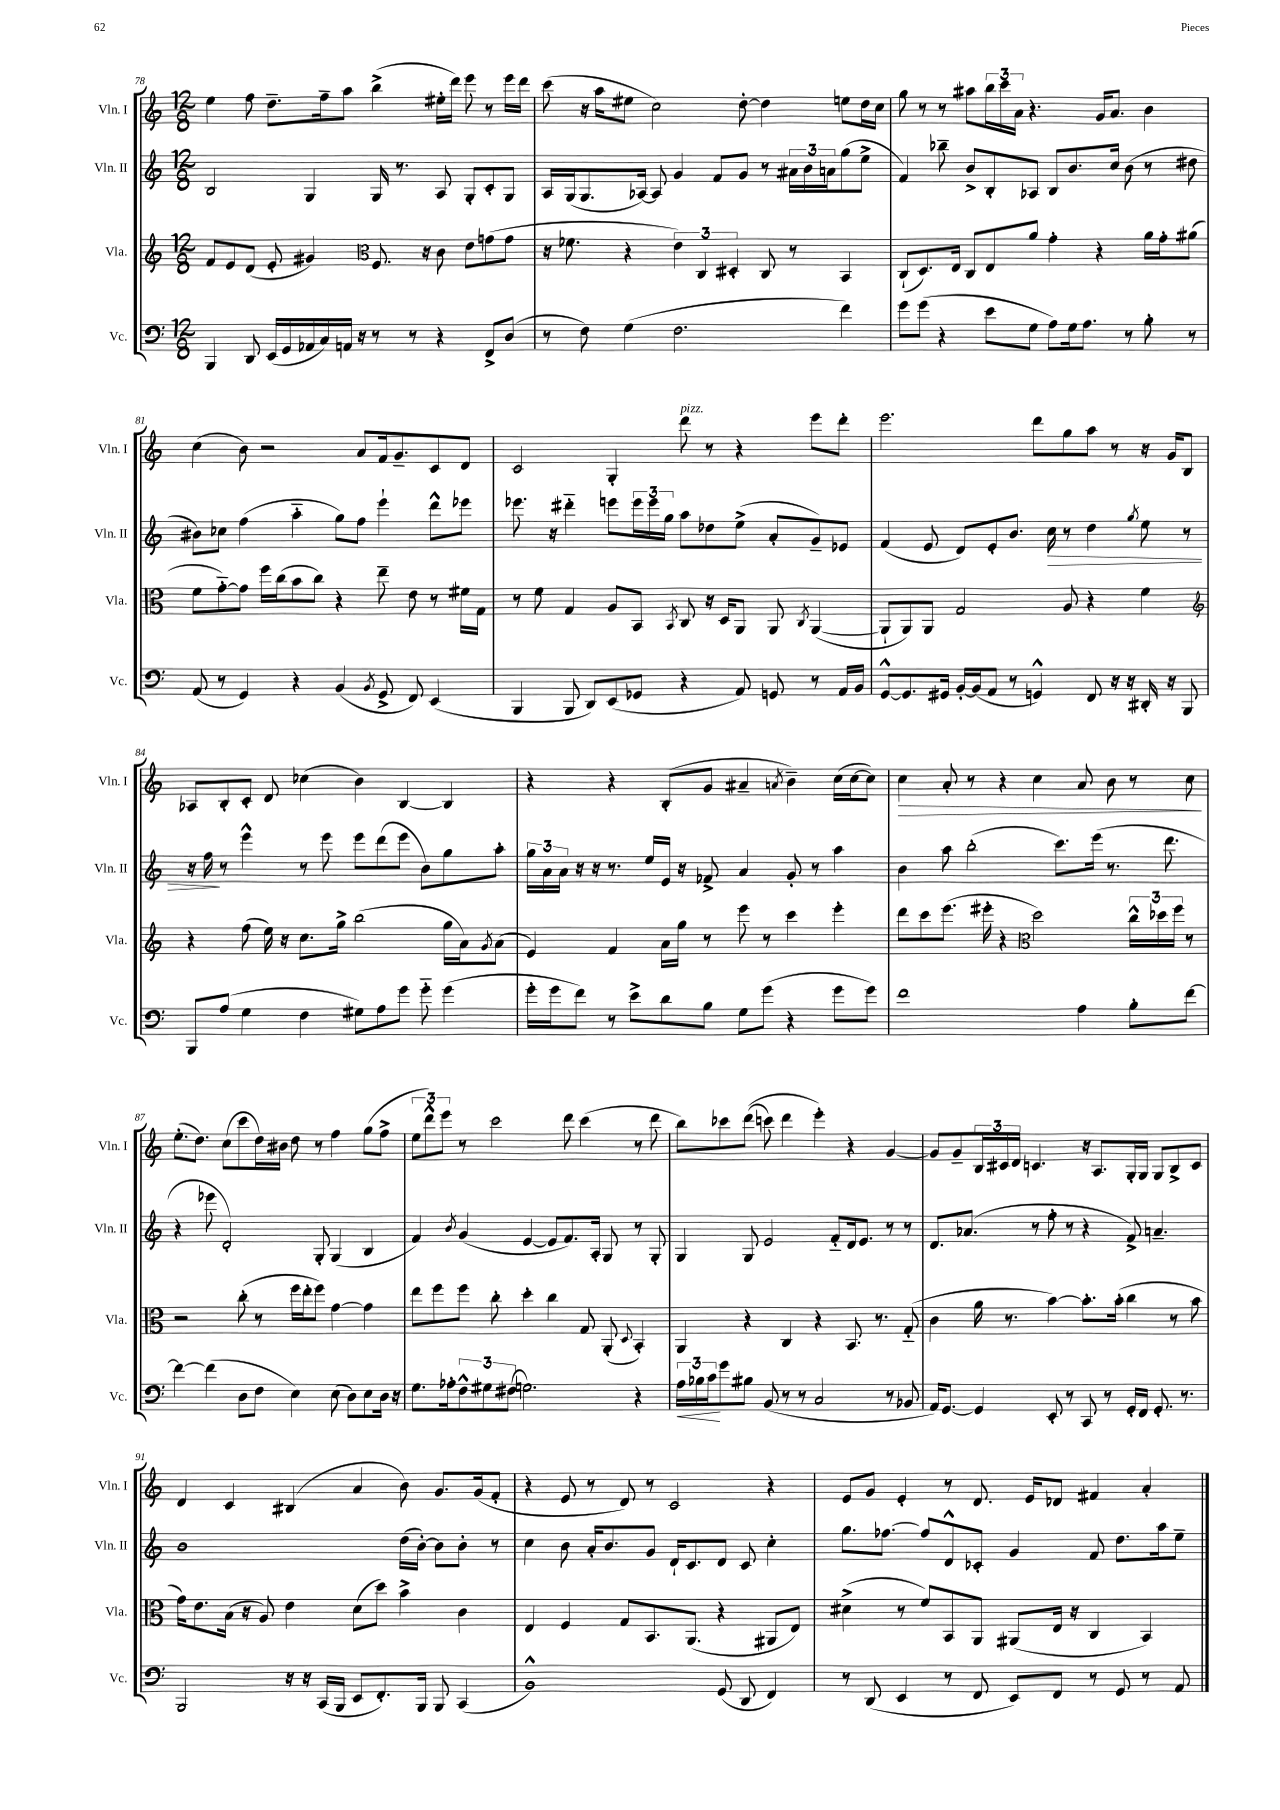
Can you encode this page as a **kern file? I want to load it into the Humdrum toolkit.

**kern	**kern	**kern	**kern
*staff4	*staff3	*staff2	*staff1
*clefF4	*clefG2	*clefG2	*clefG2
*k[]	*k[]	*k[]	*k[]
*M12/8	*M12/8	*M12/8	*M12/8
4BBB	8f	2B	4ee
.	8e	.	.
8DD	(8d	.	8ff
(16EE	8e'	.	8.dd~
16GG	.	.	.
16AA-	4g#)	4G	.
16C)	.	.	16ff~
16AA	.	.	8aa
16r	.	.	.
*	*clefC3	*	*
8r	8.F	16G	(4bb^
.	.	8.r	.
8r	.	.	.
.	16r	.	.
4r	8c	8A	16ee#'
.	.	.	16ddd)
.	8e	8G'	8eee
8FF^	(8g	8c'	8r
(8D	8g	8G	16eee
.	.	.	16ddd
=	=	=	=
8r	16r	16A	(8ccc
.	8.f-	(16G	.
8F)	.	8.G	16r
.	.	.	16aa
(4G	4r	.	8ee#
.	.	[16A-)	.
.	.	8A-]	2cc)
2.F	6e)	4g	.
.	6C	.	.
.	.	8f	.
.	6D#'	.	.
.	.	8g	[8dd'
.	8C	8r	4dd]
.	8r	24a#	.
.	.	24b	.
.	.	24a	.
4f)	4BB	(8gg	8ee
.	.	8ee^	16dd
.	.	.	16cc
=	=	=	=
8g	(8C`	4f)	8gg
(8g	8.D)	.	8r
4r	.	8bb-~	8r
.	16E	.	.
.	8C	8b^	8aa#
8e	8E	8B'	24bb
.	.	.	24ccc
.	.	.	24a
8G	8a	8A-	4.r
8A)	4g'	8B	.
16G	.	8.b	.
8.A	.	.	.
.	4r	.	16g
.	.	16cc	8.a
8r	.	(8b	.
8B'	16a	8r	4b
.	16g'	.	.
8r	(8a#	8dd#	.
=	=	=	=
(8AA	8f	8b#)	(4cc
8r	[8g'~)	8cc-	.
4GG)	8g]	(4ff	8b)
.	16ff	.	2r
.	(16cc	.	.
4r	8b	4aa'~	.
.	8cc)	.	.
(4BB	4r	8gg)	.
.	.	8ff	8a
8qBB	.	.	.
8GG^	8ee~	4eee`	16f
.	.	.	8.g~
8FF)	8e	.	.
(4EE	8r	8ddd^^	8c
.	16f#	8eee-	8d
.	16G	.	.
=	=	=	=
4BBB	8r	8.eee-	2c
.	8f	.	.
.	.	16r	.
8BBB	4G	4ddd#'~	.
8DD)	.	.	.
(8EE	8A	8eee	4G'
8GG-	8BB	24eee	.
.	.	24eee	.
.	.	24gg	.
.	8qBB	.	.
4r	8C	8aa	8ddd
.	16r	8dd-	8r
.	16D	.	.
8AA)	8AA	(8ee^	4r
8GG	8AA	8a'	.
.	8qC	.	.
8r	([4AA	8g~)	8eee
16AA	.	8e-	8ddd'
16BB	.	.	.
=	=	=	=
[8GG^^	8AA`]	(4f	2.eee
8.GG]	8AA)	.	.
.	8AA	8e	.
16GG#	.	.	.
[16BB'	2G	8d)	.
(16BB]	.	.	.
8AA	.	8e'	.
8r	.	8.b	.
4GG^^)	.	.	8ddd
.	.	16cc	.
.	8A	8r	8gg
8FF	4r	4dd	8aa
16r	.	.	8r
16r	.	.	.
.	.	8qgg	.
16DD#'	4f	8ee	16r
16r	.	.	16g
8BBB	.	8r	8B
=	=	=	=
*	*clefG2	*	*
8BBB	4r	16r	8A-
.	.	16ff	.
(8A	.	8r	8B'
4G	(8ff	4eee^^	8c'
.	16ee)	.	8d
.	16r	.	.
4F	8.cc	8r	(4cc-
.	.	8eee	.
.	16gg^	.	.
8G#)	(2bb	8eee	4b)
8A	.	(8ddd	.
8g	.	8eee	[4B
8g'~	.	8b)	.
(4g	16gg	8gg	4B]
.	16a)	.	.
.	8qg	.	.
.	(8a	8aa'	.
=	=	=	=
16g'	4e)	24gg	4r
.	.	24a	.
16g	.	.	.
.	.	24a	.
8f)	.	16r	.
.	.	16r	.
8r	4f	8.r	4r
8e^	.	.	.
.	.	16ee	.
8d	16a	16e	(8B'
.	16gg	16r	.
8B	8r	8f-^	8g
8G	8eee	4a	4a#~
(8g	8r	.	.
.	.	.	8qa
4r	4ccc	8g'	4b~)
.	.	8r	.
8g	4eee'	4aa	(16cc
.	.	.	[16cc
8g)	.	.	8cc])
=	=	=	=
1f	8ddd	4b	4cc
.	8ccc	.	.
.	(8.eee	8aa	8a'
.	.	(2bb'	8r
.	16eee#'	.	.
.	4r	.	4r
*	*clefC3	*	*
.	2dd)	.	4cc
.	.	8.ccc)	.
4A	.	.	8a
.	.	(16eee	.
.	.	8.r	8b
8B'	24cc^^	.	8r
.	24dd-	.	.
.	.	8.ddd	.
.	24ff	.	.
[8f	8r	.	8cc
=	=	=	=
4f_	2r	4r	(8.ee'
.	.	.	8.dd)
(4f]	.	8eee-	.
.	.	2d')	(8cc
8D	(8cc'	.	8ccc
8F	8r	.	16dd)
.	.	.	16b#
4E)	16ff	.	8dd
.	16ee'	.	.
.	8ff)	8G'	8r
(8E	[4g	(4G	4ff
8D)	.	.	.
8E	4g]	4B	(8gg
16D	.	.	8ff^
16r	.	.	.
=	=	=	=
8.G	8ee	4f)	12ee
.	.	.	12ddd^^)
.	8ff	.	.
.	.	.	12eee
16A-'	.	.	.
.	.	8qb	.
12F^^	8ff	(4g	8r
12G#	.	.	.
.	8cc'	.	2ccc
(12F#	.	.	.
2.G)	4dd'	[4e	.
.	4cc	8e]	.
.	.	8.f)	8ddd
.	8G	.	(4ccc
.	.	16A'	.
.	(8AA'	8G	.
.	8qqD	.	.
4r	4BB')	8r	8r
.	.	8G'	8ddd
=	=	=	=
24A	4AA	4G	8bb)
24B-	.	.	.
24c	.	.	.
8g	.	.	8ccc-
8B#	4r	8G	&((8ddd
(8BB	.	2e	8ccc)
8r	4C	.	4ddd
8r	.	.	.
2C	4r	.	4eee'&)
.	.	8f'~	.
.	8.BB	16d	4r
.	.	8.e	.
.	8.r	.	.
8r	.	8r	[4g
8BB-	(8G'~	8r	.
=	=	=	=
16AA)	4c	8.d	8g]
[8.GG	.	.	.
.	.	.	8g~
.	.	(8.a-	.
4GG]	16a	.	24B
.	.	.	24c#
.	8.r	.	.
.	.	.	24d
.	.	8r	4.c
8EE'	[4b)	8ff'	.
8r	.	8r	.
8CC	8.b']	4r	16r
.	.	.	8.A
8r	.	.	.
.	(16b'	.	.
16GG'	4cc	8f^)	16G'
16FF	.	.	16G
8.GG'	.	4.a~	8G
.	8r	.	8B^
8.r	.	.	.
.	8b	.	8c
=	=	=	=
2BBB	16g)	1b	4d
.	8.e	.	.
.	(16B	.	4c
.	16r	.	.
.	8A)	.	.
16r	4e	.	(4B#
16r	.	.	.
(16CC	.	.	.
16BBB	.	.	.
8EE	(8d	.	4a
8.FF')	8dd)	.	.
.	4b^	(16dd	8b)
16BBB	.	[16b')	.
8BBB	.	8b]	8.g
(4CC	4c	8b'	.
.	.	.	(16g
.	.	8r	8f'
=	=	=	=
1BB^^)	4E	4cc	4r
.	4F	8b	8e
.	.	16a'	8r
.	.	8.b	.
.	8G	.	8d)
.	8.BB	8g	8r
.	.	16d`	2c
.	(8.AA	8.c	.
(8GG	4r	8d	.
8DD	.	8c	.
4FF)	8AA#	4cc'	4r
.	8E)	.	.
=	=	=	=
8r	(4d#^	8.gg	8e
(8DD	.	.	8g
.	.	[8.ff-	.
4EE	8r	.	4e'
.	8f)	8ff-]	.
8r	8BB	8d^^	8r
8FF	8AA	8c-'	8.d
8EE)	(8AA#	4g	.
.	.	.	16e
8FF	16E	.	8d-
.	16r	.	.
8r	4C	8f	4f#
8GG	.	8.dd	.
8r	4BB)	.	4a'
.	.	16aa	.
8AA	.	8ee~	.
==	==	==	==
*-	*-	*-	*-
